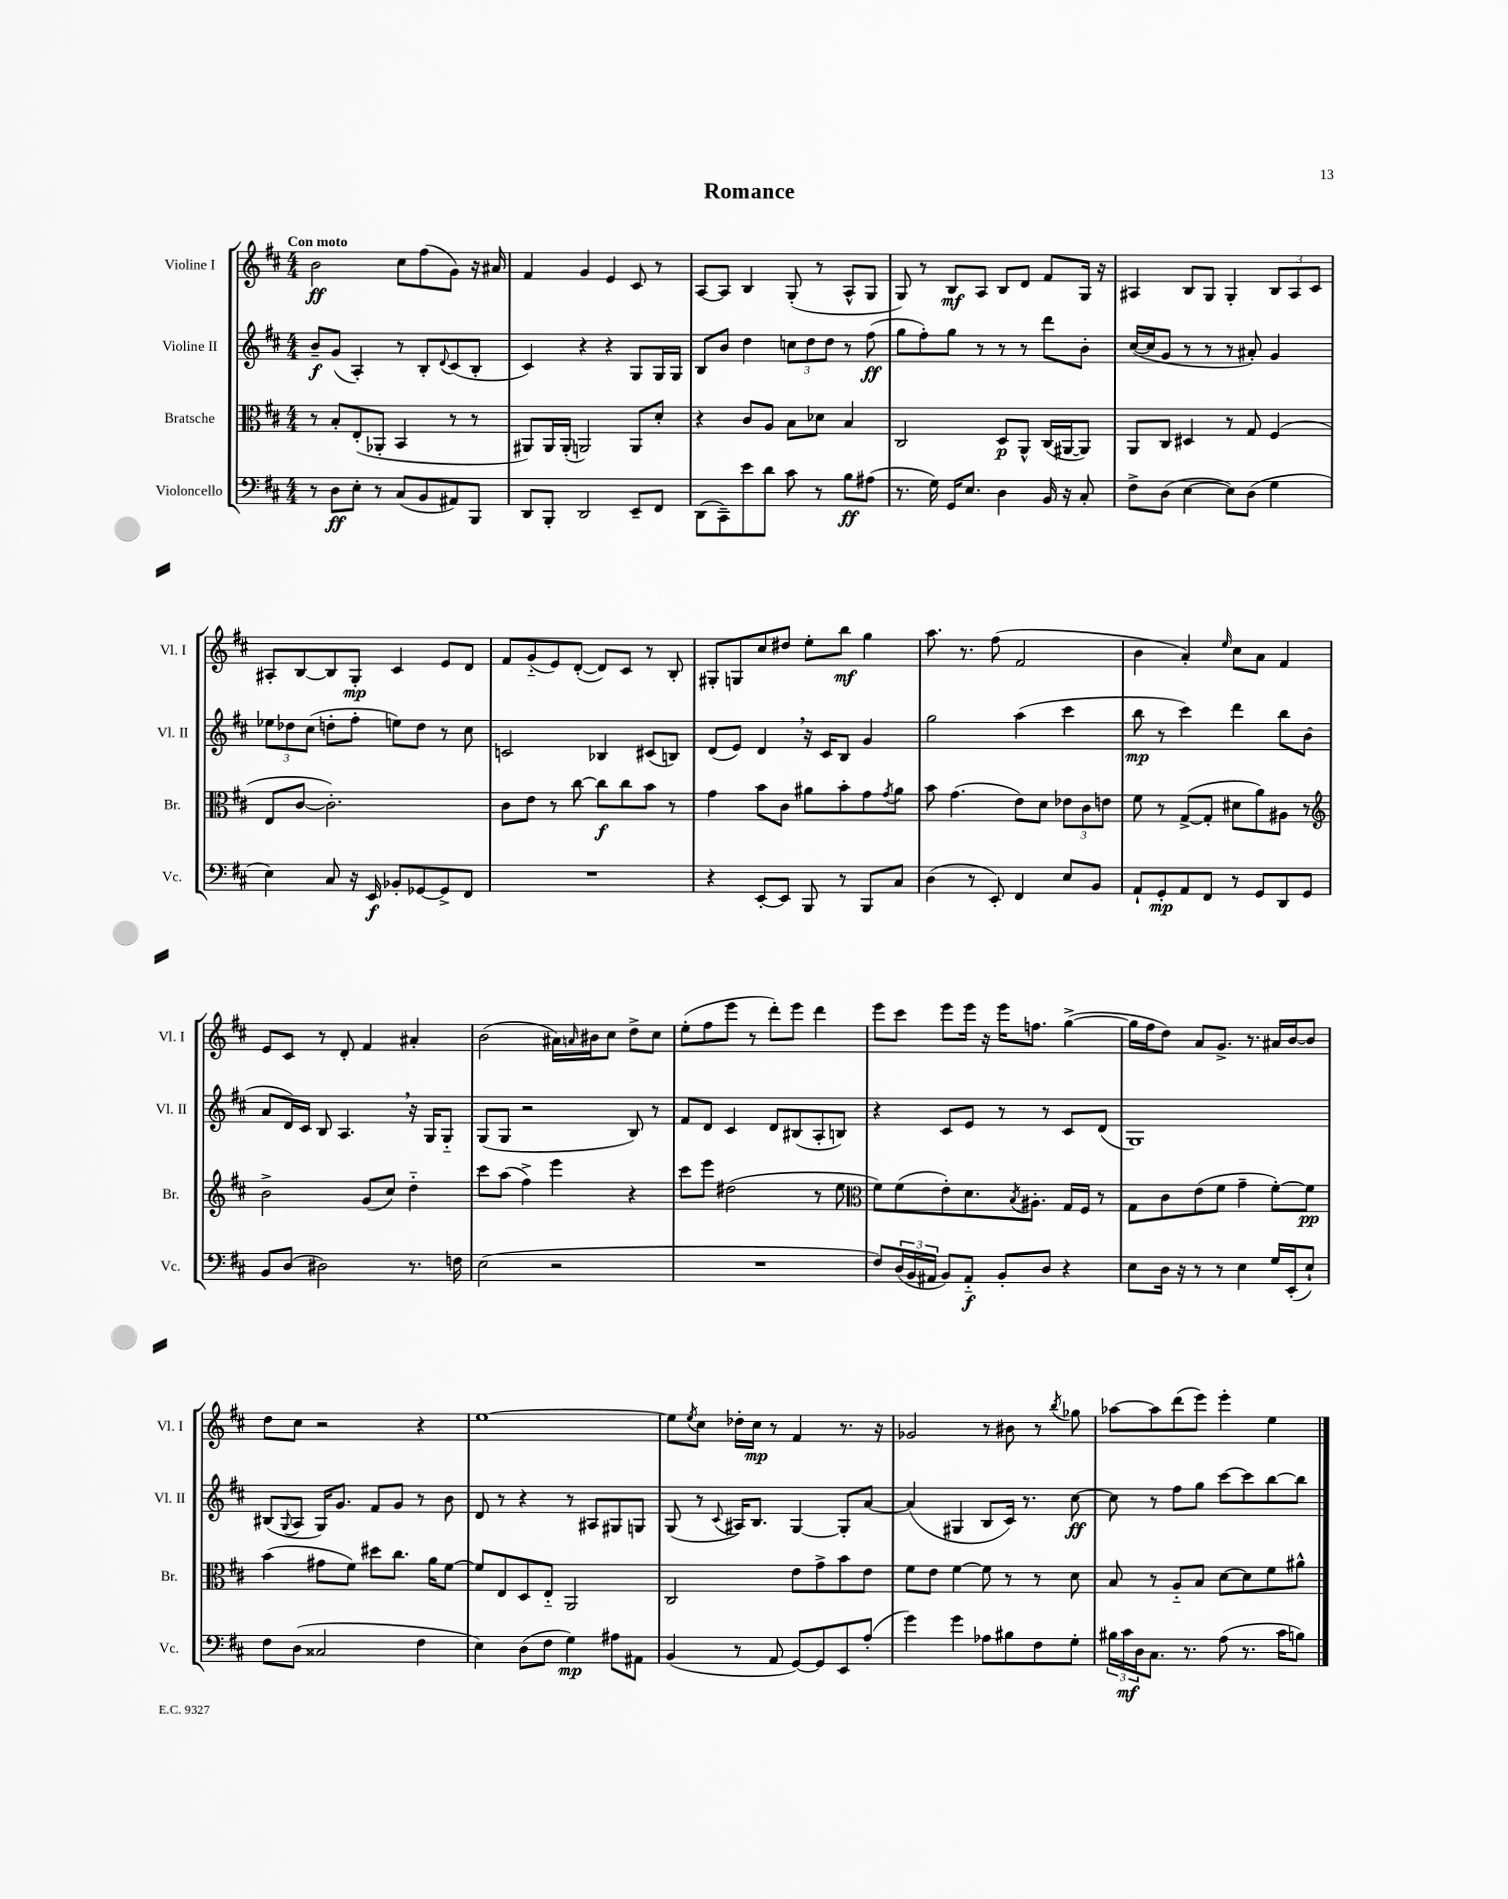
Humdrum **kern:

**kern	**kern	**kern	**kern
*staff4	*staff3	*staff2	*staff1
*clefF4	*clefC3	*clefG2	*clefG2
*k[f#c#]	*k[f#c#]	*k[f#c#]	*k[f#c#]
*M4/4	*M4/4	*M4/4	*M4/4
8r	8r	8b~	2b
8D	8B'	(8g	.
8E'	(8E'	4A')	.
8r	8AA-'	.	.
(8C#	4BB	8r	8cc#
8BB	.	8B'	(8ff#
.	.	8qqd	.
8AA#)	8r	(8c#	8g)
8BBB	8r	8B'	16r
.	.	.	16a#
=	=	=	=
8DD	8AA#)	4c#)	4f#
8BBB'	16AA#	.	.
.	(16AA#'	.	.
2DD	2AA)	4r	4g
.	.	4r	4e
8EE~	8AA	8G	8c#
8FF#	8d'	16G	8r
.	.	16G	.
=	=	=	=
(8DD	4r	8B	[8A
8CC#~)	.	8b	8A]
8e	8c#	4dd	4B
8d	8A	.	.
8c#	8B	12cc	(8G'
.	.	12dd	.
8r	8d-	.	8r
.	.	12dd	.
8B	4B	8r	8A^^
(8A#	.	(8ff#	8G
=	=	=	=
8.r	2C#	8gg	8G)
.	.	8ff#')	8r
16G)	.	.	.
16GG	.	8gg	8B
8.E	.	.	.
.	.	8r	8A
4D	8D	8r	8B
.	8AA^^	8r	8d
16BB	(16C#	8ddd	8f#
16r	[16AA#	.	.
8C#'	8AA#])	8b'	16G
.	.	.	16r
=	=	=	=
8F#^	8AA	([16cc#	4A#
.	.	16cc#]	.
(8D	8C#	8g	.
[4E	4D#	8r	8B
.	.	8r	8G
8E])	8r	8r	4G'
(8D	8G	8a#')	.
4G	(4F#	4g	12B
.	.	.	12A#
.	.	.	12c#
=	=	=	=
4E)	8E	12ee-	8A#'
.	.	12dd-	.
.	[8c#	.	[8B
.	.	(12cc#	.
8C#	2.c#'])	8dd'	8B]
16r	.	8ff#'	8G'
16EE	.	.	.
8BB-'	.	8ee)	4c#
[8GG-	.	8dd	.
8GG-^]	.	8r	8e
8FF#	.	8cc#	8d
=	=	=	=
1r	8c#	2c	8f#
.	8e	.	(8g'~
.	8r	.	8e)
.	[8cc#	.	([8d'
.	8cc#]	4B-	8d])
.	8cc#	.	8c#
.	8b	(8c#	8r
.	8r	8B)	8B'
=	=	=	=
4r	4g	(8d	8G#'
.	.	8e)	8G
[8EE'	8b	4d	8cc#
8EE]	8c#	.	8dd#
8BBB	8a#	16r	8ee'
.	.	16c#	.
8r	8b'	8B	8bb
8BBB	8g	4g	4gg
.	8qg	.	.
8C#	8a#	.	.
=	=	=	=
(4D	8b	2gg	8.aa
.	(4.g	.	.
.	.	.	8.r
8r	.	.	.
8EE')	.	.	(8ff#
4FF#	8e)	(4aa	2f#
.	8d	.	.
8E	12e-	4ccc#	.
.	12c#	.	.
8BB	.	.	.
.	12e	.	.
=	=	=	=
8AA`	8f#	8bb	4b
8GG'	8r	8r	.
8AA	([8G^	4ccc#)	4a')
8FF#	8G']	.	.
.	.	.	16qqee
8r	8d#	4ddd	8cc#
8GG	8a)	.	8a
8DD	8A#	8bb	4f#
8GG	8r	(8b	.
=	=	=	=
*	*clefG2	*	*
8BB	2b^	8a	8e
(8D	.	16d)	8c#
.	.	16c#	.
2D#)	.	8B	8r
.	.	4.A	8d'
.	(8g	.	4f#
.	8cc#)	.	.
8.r	4dd'~	16r	4a#'
.	.	16G	.
.	.	8G'~	.
16F	.	.	.
=	=	=	=
(2E	8ccc#	(8G	(2b
.	(8aa	8G	.
.	4ff#^)	2r	.
2r	4eee	.	16a#)
.	.	.	16qqa
.	.	.	16b#
.	.	.	8cc#
.	4r	8B)	8dd^
.	.	8r	8cc#
=	=	=	=
1r	8ccc#	8f#	(8ee'
.	8eee	8d	8ff#
.	(2dd#	4c#	8eee
.	.	.	8r
.	.	8d	8ddd')
.	.	(8B#	8eee
.	8r	8A'	4ddd
.	8ee	8B)	.
=	=	=	=
*	*clefC3	*	*
8F#)	8f#)	4r	8eee
(24D	(8f#	.	8ccc#
24BB	.	.	.
24AA#	.	.	.
8BB)	8e')	8c#	8eee
8AA#'~	8.d	8e	16eee
.	.	.	16r
8BB'	.	8r	16eee
.	8qB	.	.
.	8.A#'	.	8.ff
8D	.	8r	.
4r	16G	8c#	([4gg^
.	16F#	.	.
.	8r	(8d	.
=	=	=	=
8E	8G	1G)	16gg]
.	.	.	16ff#
16D	8c#	.	8dd)
16r	.	.	.
8r	(8e	.	8a
8r	8f#	.	8.g^
4E	4g~	.	.
.	.	.	8.r
16G	[8f#')	.	16a#
(16EE'	.	.	[16b
8E`)	8f#]	.	8b]
=	=	=	=
8F#	(4b	(8B#	8dd
.	.	8qqG	.
(8D	.	8A	8cc#
2C##	8g#	16G)	2r
.	.	8.g	.
.	8f#)	.	.
.	8dd#	8f#	.
.	8.cc#	8g	.
4F#	.	8r	4r
.	16a	.	.
.	[8f#	8b	.
=	=	=	=
4E)	8f#]	8d	[1ee
.	8E	8r	.
(8D	8D	4r	.
8F#	8E'~	.	.
4G)	2AA	8r	.
.	.	8A#	.
8A#	.	8G#	.
8AA#	.	8G	.
=	=	=	=
(4BB	2C#	(8G	8ee]
.	.	.	8qee
.	.	8r	8cc#
.	.	8qqc#	.
8r	.	16A#)	16dd-'
.	.	8.B	16cc#
8AA	.	.	8r
[8GG)	8e	[4G	4f#
8GG]	8g^	.	.
8EE	8b	8G']	8.r
(8A'	8e	[8a	.
.	.	.	16r
=	=	=	=
4g)	8f#	(4a]	2g-
.	8e	.	.
4g	[4f#	4G#	.
8A-	8f#]	8B	8r
8B#	8r	16c#)	8b#
.	.	8.r	.
8F#	8r	.	8r
.	.	.	8qbb
8G'	8d	[8cc#	8gg-
=	=	=	=
24B#	8B	8cc#]	[8aa-
24c#	.	.	.
24D	.	.	.
8.C#	8r	8r	8aa-]
.	8A'~	8ff#	(8ddd
8.r	.	.	.
.	8B	8gg	8eee)
(8A	[8d	[8ccc#	4eee'
8.r	8d]	8ccc#]	.
.	8f#	[8bb	4ee
16c#	.	.	.
8B)	8a#^^	8bb]	.
==	==	==	==
*-	*-	*-	*-
